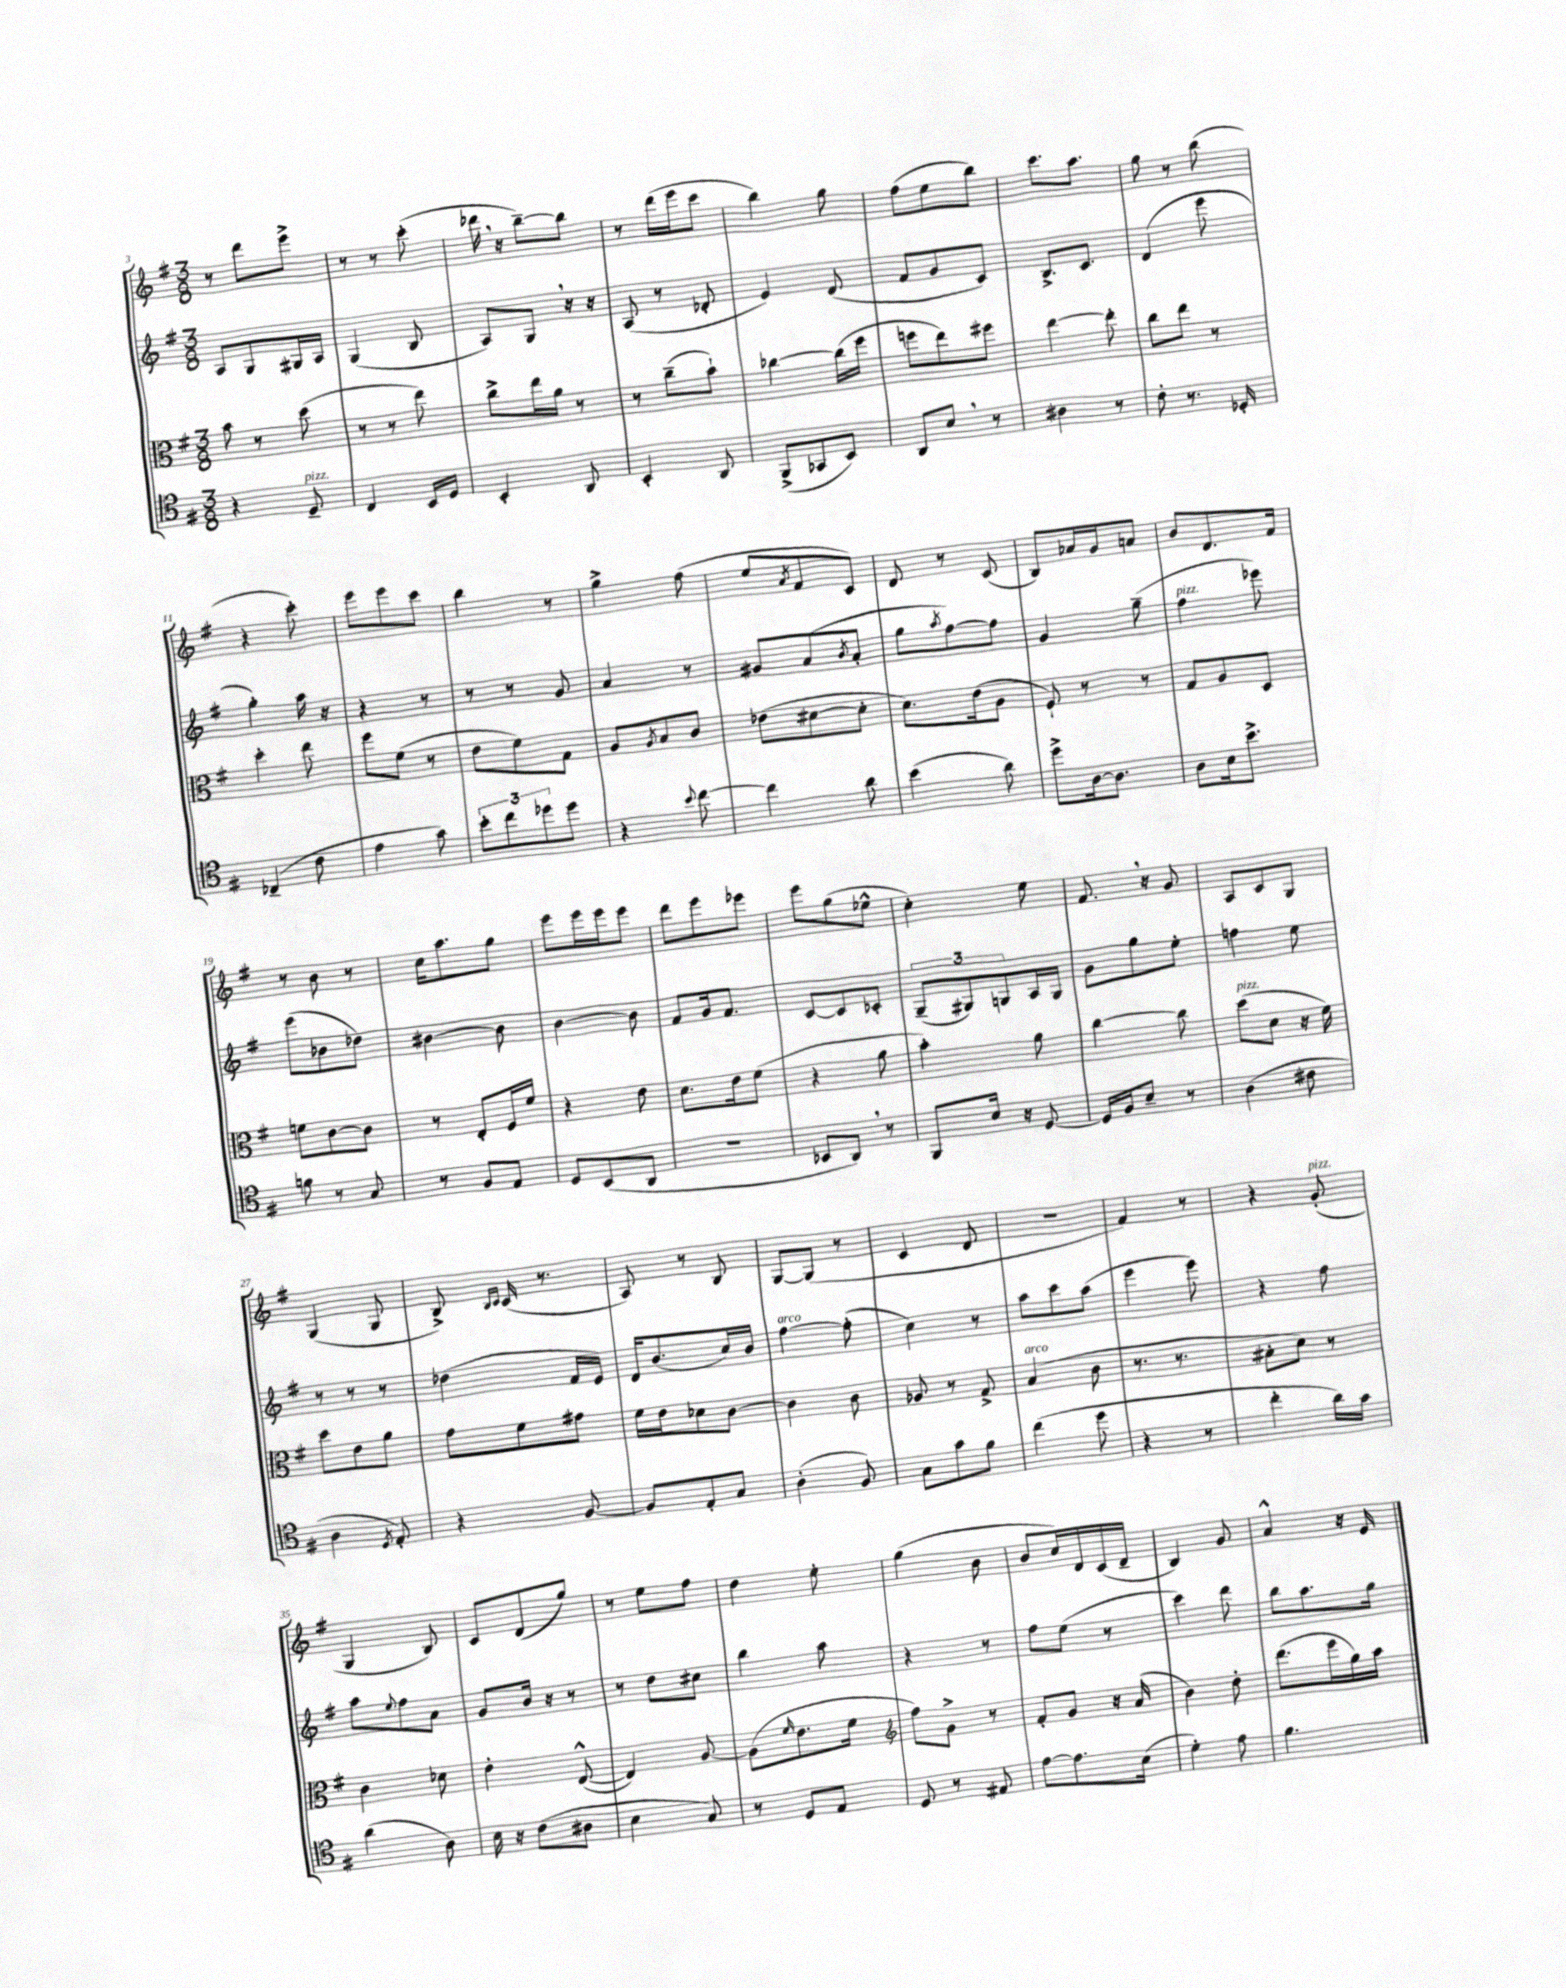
<<
\new StaffGroup <<
\new Staff = "s0" {
    \clef treble \key g \major \numericTimeSignature \time 3/8
    r8 d'''8 e'''8-> |
    r8 r8 c'''8-.( |
    des'''16 \breathe r16 b''8~--) b''8 |
    r8 d'''16( e'''16 c'''8 |
    b''4) g''8 |
    fis''8( e''8 b''8) |
    c'''8. a''8. |
    g''8 r8 b''8( |
    r4 c'''8-.) |
    e'''8 e'''8 c'''8 |
    b''4 r8 |
    g''4-> fis''8( |
    e''8 \acciaccatura { a'8 } fis'8 c'8) |
    d'8 r8 c'8( |
    b8) aes'16 g'16 a'8 |
    b'8 d'8. fis'16 |
    r8 b'8 r8 |
    c''16 a''8. g''8 |
    e'''8 e'''16 e'''16 e'''8 |
    d'''8 e'''8 ees'''8 |
    e'''8 g''8( ees''8-^ |
    c''4-.) e''8 |
    fis'8. \breathe r16 g'8 |
    a8 c'8 g8 |
    g4( g8 |
    b8->) \grace { b16 c'16 } c'16( r8. |
    a8) r8 b8 |
    g8~ g8( r8 |
    c'4 d'8 |
    R4. |
    fis'4) r8 |
    r4 g'8-.^\markup { \italic "pizz." }( |
    g4 b8) |
    c'8 d'8( g''8) |
    r8 e''8 fis''8 |
    d''4 e''8-. |
    g''4( b'8 |
    b'8 c''16) d'16 c'16( d'16-- |
    b4) g'8 |
    a'4-^ r16 e'16 \bar "|." |
}
\new Staff = "s1" {
    \clef treble \key g \major \numericTimeSignature \time 3/8
    a8 g8 gis16 a16 |
    g4( b8 |
    a8) g8 \breathe r16 r16 |
    a8( r8 des'8-. |
    e'4) d'8( |
    fis'8 g'8 c'8) |
    b8.-> c'8. |
    d'4( e'''8 |
    g''4-.) a''16 r16 |
    r4 r8 |
    r8 r8 g'8 |
    a'4 r8 |
    gis'8 a'8( \acciaccatura { b'8 } a'8-. |
    g''8 \acciaccatura { a''8 } fis''8~) fis''8 |
    g'4 g''8--( |
    fis''4^\markup { \italic "pizz." } ees'''8) |
    e'''8( bes'8 des''8) |
    bis'4~ bis'8 |
    b'4~ b'8 |
    fis'8 g'16 fis'8. |
    c'8~ c'8 ces'8-. |
    \tuplet 3/2 { g8--( gis8) g8 } a16 g16 |
    g'8 g''8 e''8-. |
    f''4 e''8 |
    r8 r8 r8 |
    des''4( fis'16 e'16) |
    d'16 b'8.( c''16) b'16 |
    fis''4~^\markup { \italic "arco" } fis''8-.( |
    c''4) r8 |
    a''8 c'''8 a''8( |
    e'''4 e'''8) |
    r4 fis''8 |
    a''8 \appoggiatura { e''8 } fis''8 a'8 |
    g'8 b'16 r16 r8 |
    r8 d''8 cis''8 |
    b''4 a''8 |
    r4 r8 |
    fis''8 e''8( r8 |
    c'''4) d'''8 |
    b''8 a''8. g''16 \bar "|." |
}
\new Staff = "s2" {
    \clef alto \key g \major \numericTimeSignature \time 3/8
    b'8 r8 d''8( |
    r8 r8 e''8) |
    c''8-> e''16 a'16 r8 |
    r8 c''8--( b'8-!) |
    ces''4~ ces''16( fis''16 |
    f''8 e''8) fis''8 |
    e''4~ e''8-. |
    c''8 e''8 r8 |
    d''4-. e''8 |
    fis''8 fis'8( r8 |
    e'8 fis'8) g8 |
    a8 \acciaccatura { a8 } b8 c'8 |
    ees'8( dis'8~ dis'8-. |
    d'8.) e'16( a8 |
    fis8-!) r8 r8 |
    g8 a8 d8 |
    f'8 c'8~ c'8 |
    r8 e8-. fis16 fis'16 |
    r4 e'8 |
    d'8. e'16 fis'8( |
    r4 a'8 |
    b'4-.) a'8 |
    c''4~ c''8 |
    d''8^\markup { \italic "pizz." }( d'8 r16 fis'16) |
    d''8 e'8 a'8 |
    g'8 fis'8 gis'8 |
    fis'16 e'16 des'8 c'8~ |
    c'4 c'8 |
    aes8 r8 g8-> |
    b4^\markup { \italic "arco" }( c'8 |
    r8. r8. |
    bis8-. d'8) r8 |
    c'4 des'8 |
    e'4-. e8~-^( |
    e4) a8~ |
    a8( \grace { fis'16 } e'8. fis'16 |
    \clef treble fis''8) g'8-> r8 |
    fis'8-. g'8 r16 a'16( |
    b'4) d''8-. |
    d'''8.( e'''16 g''16) a''16 \bar "|." |
}
\new Staff = "s3" {
    \clef tenor \key g \major \numericTimeSignature \time 3/8
    r4 d8--^\markup { \italic "pizz." } |
    c4 b,16 d16 |
    b,4-. a,8 |
    b,4-. a,8 |
    fis,8->( ges,8 b,8) |
    a,8 b8 \breathe r8 |
    ais4 r8 |
    c'8-. r8. des16-. |
    ces4--( c'8 |
    e'4 g'8) |
    \tuplet 3/2 { b'8-. c''8 des''8 } des''8 |
    r4 \appoggiatura { b'8 } c''8~ |
    c''4 a'8 |
    b'4( a'8) |
    d''8-> a16~ a8. |
    a8 b16 b'8.-> |
    f'8 r8 g8 |
    r8 fis8 e8 |
    d8 b,8( a,8 |
    R4. |
    bes,8 a,8) \breathe r8 |
    fis,8 b16 r16 d8~ |
    d16 fis16 b8-- r8 |
    a4( cis'8 |
    a4 \acciaccatura { d8 } e8-.) |
    r4 fis8~ |
    fis8 e8-. g8 |
    a4-.( fis8) |
    g8 g'8 fis'8 |
    c''4( d''8 |
    r4 r8 |
    c''4-. a'16) g'16 |
    a'4( a8) |
    b16 r16 c'8( ais8 |
    b4 g8) |
    r8 d8 e8 |
    d8 r8 eis8 |
    e'8~ e'8. b16( |
    d'4-.) e'8 |
    fis'4. \bar "|." |
}
>>
>>
\layout { \context { \Score currentBarNumber = #3 } }
